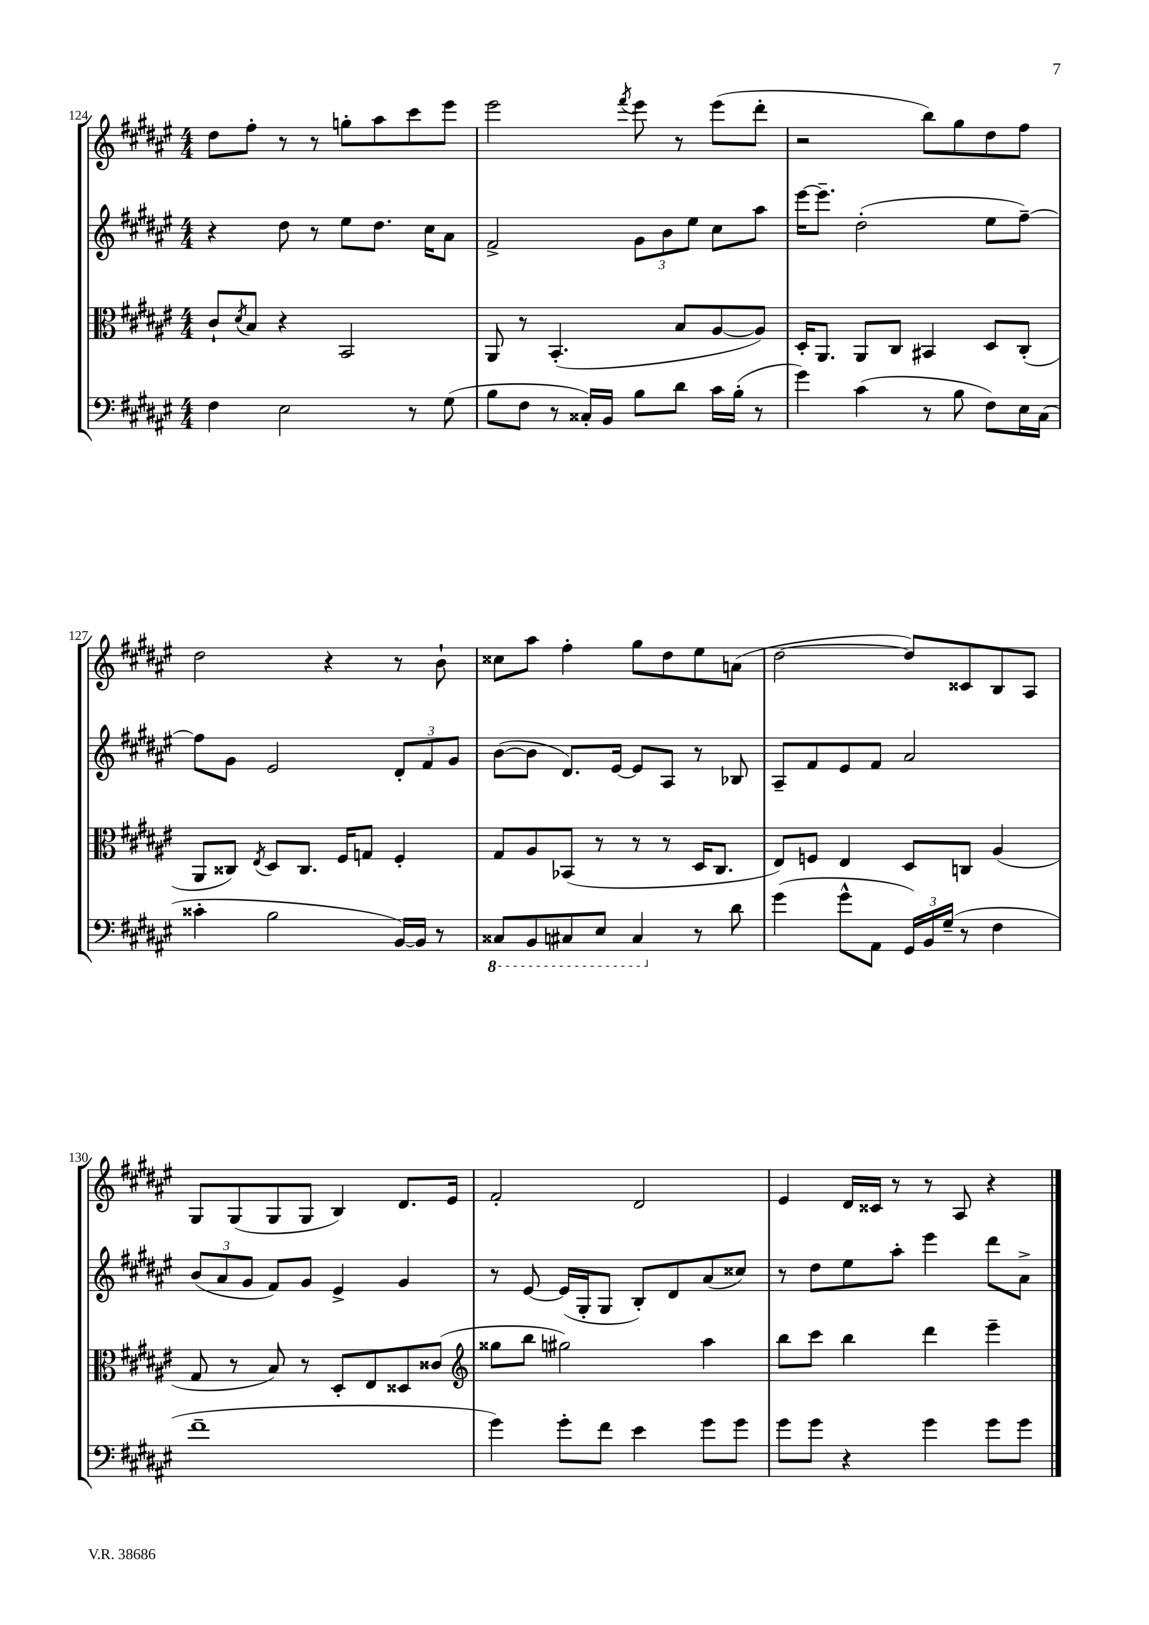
<<
\new StaffGroup <<
\new Staff = "s0" {
    \clef treble \key fis \major \numericTimeSignature \time 4/4
    dis''8 fis''8-. r8 r8 g''8-. ais''8 cis'''8 eis'''8 |
    eis'''2 \acciaccatura { fis'''8 } eis'''8 r8 eis'''8( dis'''8-. |
    r2 b''8) gis''8 dis''8 fis''8 |
    dis''2 r4 r8 b'8-! |
    cisis''8 ais''8 fis''4-. gis''8 dis''8 eis''8 a'8( |
    dis''2~ dis''8) cisis'8 b8 ais8 |
    gis8 gis8( gis8 gis8 b4) dis'8. eis'16 |
    fis'2-. dis'2 |
    eis'4 dis'16 cisis'16 r8 r8 ais8 r4 \bar "|." |
}
\new Staff = "s1" {
    \clef treble \key fis \major \numericTimeSignature \time 4/4
    r4 dis''8 r8 eis''8 dis''8. cis''16 ais'8 |
    fis'2-> \tuplet 3/2 { gis'8 b'8 eis''8 } cis''8 ais''8 |
    eis'''16~ eis'''8.-- dis''2-.( eis''8 fis''8~--) |
    fis''8 gis'8 eis'2 \tuplet 3/2 { dis'8-. fis'8 gis'8 } |
    b'8~( b'8 dis'8.) eis'16~ eis'8 ais8 r8 bes8 |
    ais8-- fis'8 eis'8 fis'8 ais'2 |
    \tuplet 3/2 { b'8( ais'8 gis'8 } fis'8) gis'8 eis'4-> gis'4 |
    r8 eis'8~ eis'16( gis16-. gis8 b8-.) dis'8 ais'8( cisis''8) |
    r8 dis''8 eis''8 ais''8-. eis'''4 dis'''8 ais'8-> \bar "|." |
}
\new Staff = "s2" {
    \clef alto \key fis \major \numericTimeSignature \time 4/4
    cis'8-! \acciaccatura { dis'8 } b8 r4 b,2 |
    ais,8 r8 b,4.-.( b8 ais8~ ais8) |
    dis16-. ais,8. ais,8 cis8 bis,4 dis8 cis8-.( |
    ais,8 cisis8) \acciaccatura { eis8 } dis8 cisis8. fis16 g8 fis4-. |
    gis8 ais8 bes,8( r8 r8 r8 dis16 cis8. |
    eis8) f8 eis4 dis8 c8 ais4( |
    gis8 r8 b8) r8 dis8-. eis8 disis8 cisis'8( |
    \clef treble gisis''8 b''8 gis''2) ais''4 |
    b''8 cis'''8 b''4 dis'''4 eis'''4-- \bar "|." |
}
\new Staff = "s3" {
    \clef bass \key fis \major \numericTimeSignature \time 4/4
    fis4 eis2 r8 gis8( |
    b8 fis8 r8 cisis16-.) b,16 b8 dis'8 cis'16 b16-.( r8 |
    gis'4) cis'4( r8 b8 fis8) eis16 cis16( |
    cisis'4-. b2 b,16~) b,16 r8 |
    \ottava #-1 cisis,8 b,,8 cis,8 eis,8 cis,4 \ottava #0 r8 dis'8 |
    gis'4( gis'8-^ ais,8 \tuplet 3/2 { gis,16) b,16 gis16--( } r8 fis4 |
    fis'1-- |
    gis'4) gis'8-. fis'8 eis'4 gis'8 gis'8 |
    gis'8 gis'8 r4 gis'4 gis'8 gis'8 \bar "|." |
}
>>
>>
\layout { \context { \Score currentBarNumber = #124 } }
